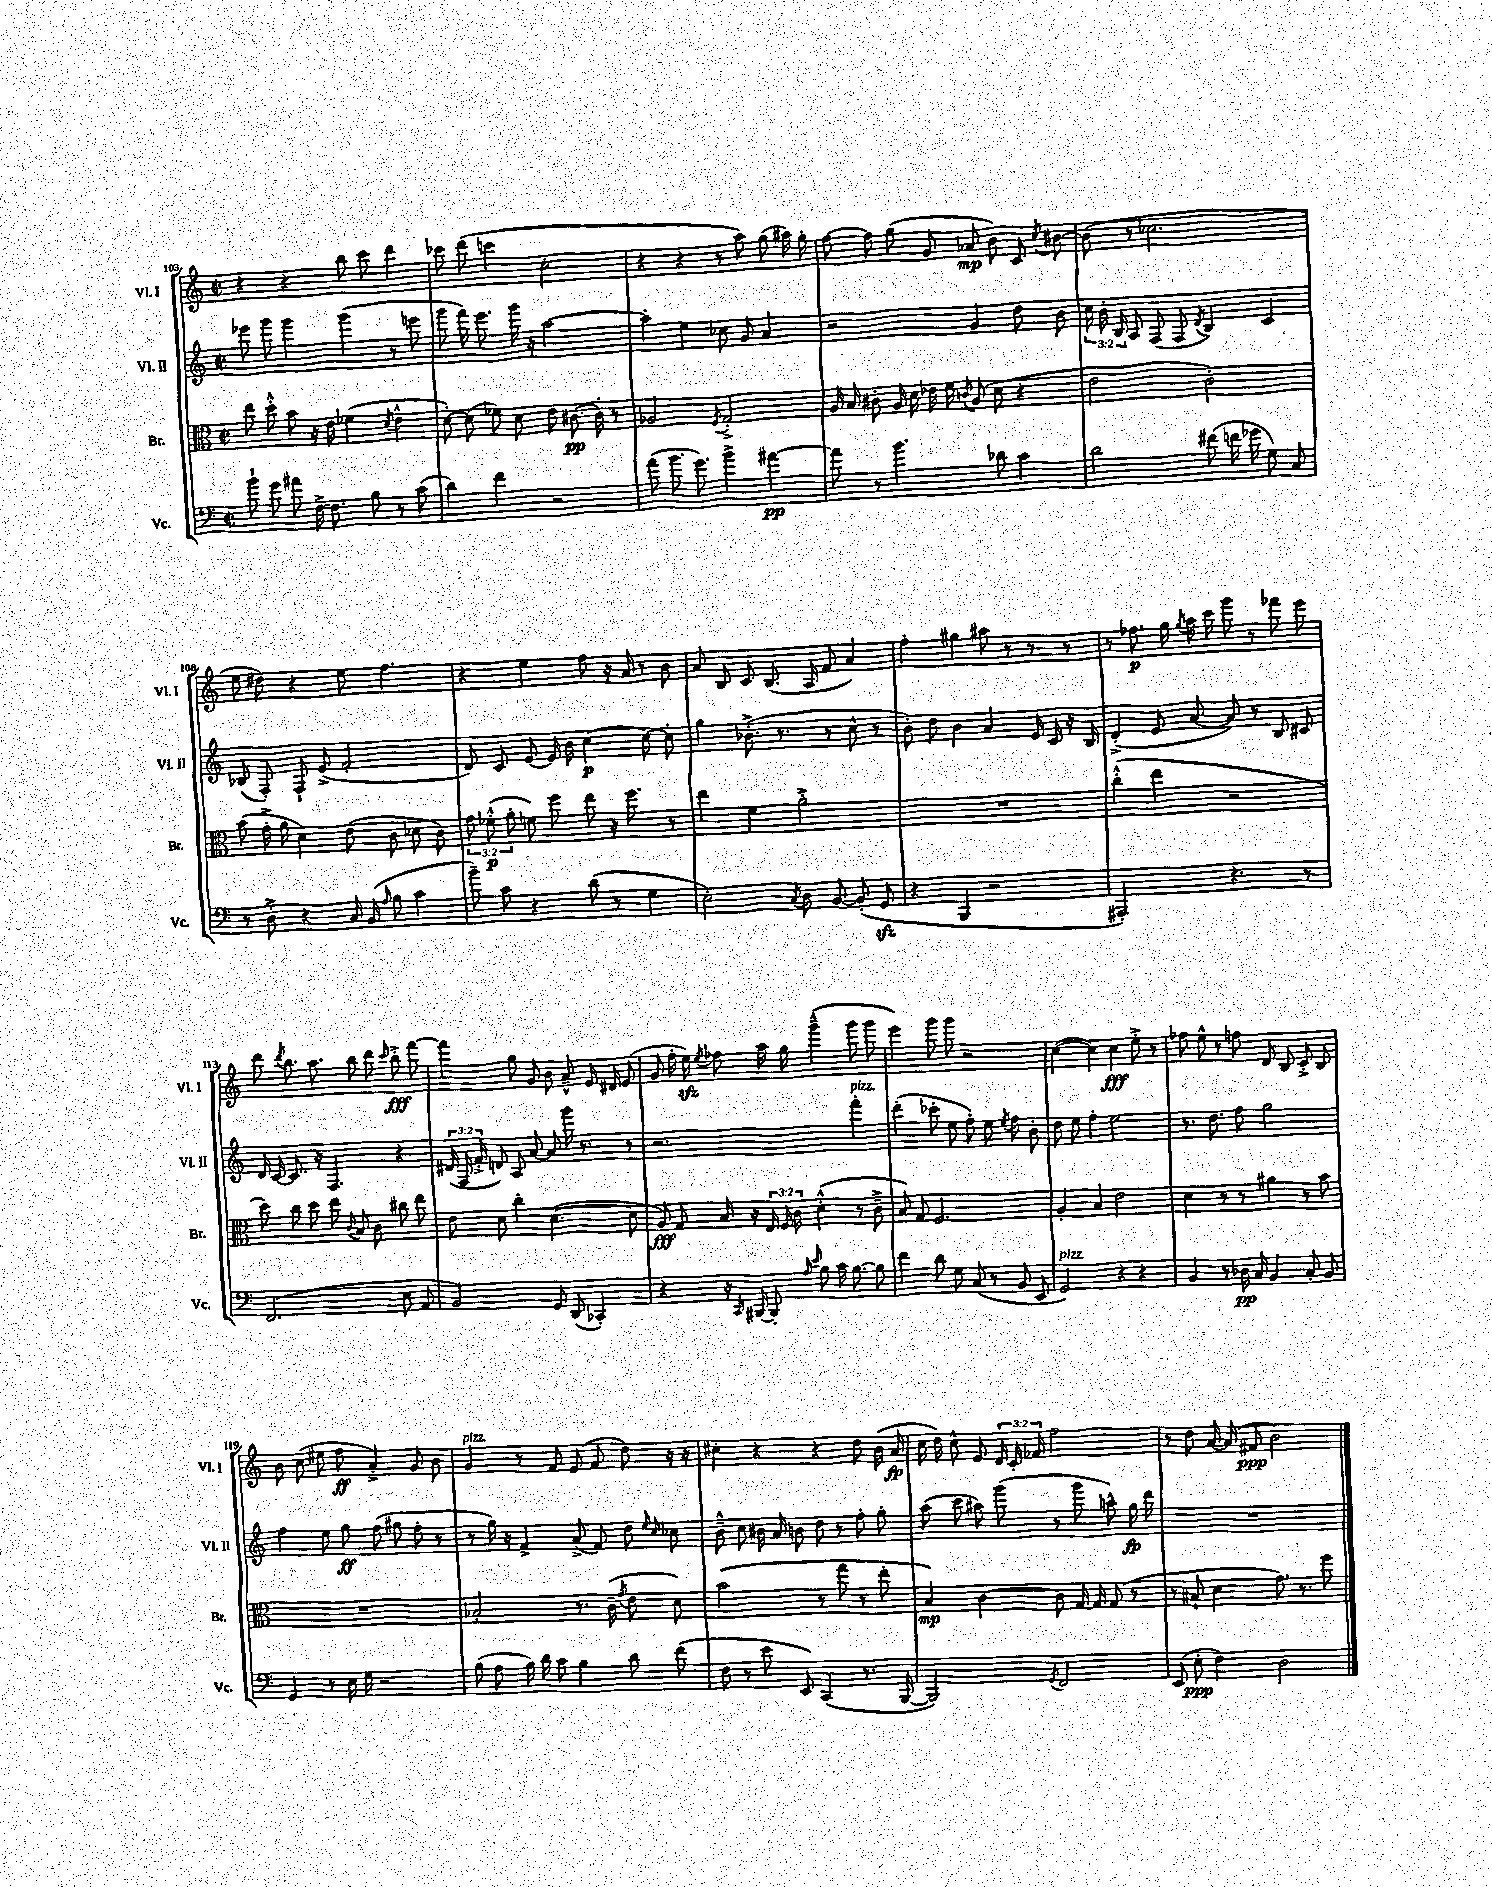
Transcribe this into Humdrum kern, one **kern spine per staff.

**kern	**kern	**kern	**kern
*staff4	*staff3	*staff2	*staff1
*clefF4	*clefC3	*clefG2	*clefG2
*k[]	*k[]	*k[]	*k[]
*M2/2	*M2/2	*M2/2	*M2/2
*met(c|)	*met(c|)	*met(c|)	*met(c|)
8b`	8ee	8eee-	4r
8g	8dd'^^	8ggg	.
8a#	8b	4ggg	4r
[16F^	16r	.	.
8.F]	16e	.	.
.	(4f-	(4ggg	8bb
8B	.	.	8ccc
.	8qd	.	.
8r	4e^^	8r	4ddd
(8c	.	8eee	.
=	=	=	=
4d)	[8d')	8ggg	8ccc-
.	(8d]	16fff)	(8ddd
.	.	8.eee	.
4f	8f-)	.	4ccc
.	8d	16ggg	.
.	.	16r	.
2r	8e	[2aa	2cc'
.	[8.c#	.	.
.	16c#']	.	.
.	8r	.	.
=	=	=	=
(8a	2A-	4aa']	4r
8.b	.	.	.
.	.	4ee	4r
8.g)	.	.	.
.	8qF	.	.
4b^	2G'^	8cc-	8r
.	.	8g	8aa)
[4a#	.	4a	(8gg
.	.	.	16aa#)
.	.	.	16gg'
=	=	=	=
8a#]	16A	2r	[8ff
.	16B	.	.
8r	8c#'	.	8ff]
4.b	16A	.	(8gg
.	16d	.	.
.	16e-	.	8g
.	16f	.	.
.	8qc	.	.
.	(8A	4g	8a-
8d-	8d	.	8b)
4c	4r	8dd	8c
.	.	.	8qcc
.	.	8b	[8b#
=	=	=	=
2d	2e	24cc	(8b#]
.	.	24b'	.
.	.	24B	.
.	.	8A	8r
.	.	(8F	2.cc-
.	.	8F	.
.	.	8qd	.
(8f#	2c')	4B)	.
16f	.	.	.
16g-	.	.	.
8G)	.	4c	.
8C	.	.	.
=	=	=	=
8r	(8b	(8B-	8ee
8D'^	16g'^	8F')	8dd#)
.	16a	.	.
4r	4d)	8F`	4r
.	.	(8e^	.
16C	(8e	2f'	8ee
(16BB	.	.	.
16qqA	.	.	.
8B	8c	.	4.ff
4c	8d-	.	.
.	8c)	.	.
=	=	=	=
8b~)	12g	8d)	4r
.	(12f-'^^	.	.
8c	.	8c	.
.	12a'	.	.
4r	8f)	[8e	4ee
.	8ff	16e]	.
.	.	16b	.
(8d	8ee	[4cc	8ff
8r	16r	.	16r
.	8.ff	.	16a
4G	.	8cc_	8r
.	8r	8cc']	8b
=	=	=	=
2E')	4ee	4gg	8a
.	.	.	8B
.	4f	(8.b-'^	8c
.	.	.	(8.B
.	.	8.r	.
8qC	.	.	.
8D	2a'^	.	.
.	.	.	16A
[8BB	.	8r	8f
(8BB']	.	8cc^^	4a)
8GG	.	8r	.
=	=	=	=
4r	1r	8b')	4ff'
.	.	8dd	.
4BBB	.	4b	4gg#
2r	.	4a	8aa#
.	.	.	8r
.	.	16e	8r
.	.	16c	.
.	.	16r	8r
.	.	16B	.
=	=	=	=
2AAA#')	(4cc'^^	(4d'^	8r
.	.	.	8.ff-
.	4ee	8e	.
.	.	.	16gg
.	.	.	8qgg
.	.	[8a	16aa
.	.	.	16ccc
4.r	2r	8a])	8ggg
.	.	8r	8r
.	.	8B	8fff-
8r	.	8c#	8eee
=	=	=	=
(2.FF	8dd)	16d	8ddd
.	.	[16c	.
.	.	.	8qddd
.	8cc	8.c]	8.bb
.	8dd	.	.
.	.	16r	8.aa
.	8ee	4.F	.
.	8qqc	.	.
.	8B	.	8bb
.	8c	.	8ddd
.	.	.	16qqccc
8E	8cc#	4r	8bb'^
8AA	8ee	.	[8fff
=	=	=	=
2BB)	8e	(24d#	4fff]
.	.	24F	.
.	.	24f'^	.
.	8d	8d)	.
.	4cc'	8A	8gg
.	.	[8a	8g
8GG	([4.d	8a]	8b
(8DD	.	16ggg	8a~^^
.	.	8.r	.
4CC-')	.	.	16e
.	.	.	16d#
.	8d]	8r	(8e
=	=	=	=
4r	8A)	2.r	8g
.	8G	.	16ff'
.	.	.	16ee)
.	.	.	8qee
16r	16B	.	8ff-
16qqCC	.	.	.
[16BBB#	16r	.	.
8BBB#']	24E	.	16aa
.	24F	.	.
.	.	.	16gg
.	24c	.	.
16qqA	.	.	.
16qqe	.	.	.
8B	(4d'^^	.	(4ggg~^^
16c	.	.	.
[8.B	.	.	.
.	8r	4fff'	8ggg
8B]	8c~^	.	8ggg
=	=	=	=
4f	8B)	(4ddd'	4eee)
.	8G	.	.
8d	2.F	8ccc-'	8ggg
8G	.	8ee	8ggg
(8C	.	8ff')	2r
8r	.	8ee	.
.	.	8qee	.
8BB	.	8ff	.
8EE	.	8b'	.
=	=	=	=
2GG)	4A'	8dd	([4cc
.	.	8ee	.
.	4B	4ff'	4cc])
4r	2e	2ee	4cc
4r	.	.	8ee'^
.	.	.	8r
=	=	=	=
4BB	4d	8.r	8ff-
.	.	.	8ee^^
.	.	8.dd	.
8r	8r	.	8r
16D-	8r	8ff	8ff
16C	.	.	.
4BB	4a#	2gg	8d
.	.	.	8B
8C'	8r	.	8c'^
8BB	8b	.	8B
=	=	=	=
4GG	1r	4ff	8b
.	.	.	(8cc
8r	.	8ee	8ee#
16E	.	8gg	8ff
16G	.	.	.
2r	.	(8ff	4a'^)
.	.	8gg#	.
.	.	8ff'	8g
.	.	8r	8b
=	=	=	=
(8B	2B-'	8r	4g
8A	.	16gg)	.
.	.	16r	.
16B)	.	4f^	8r
16d	.	.	.
8c	.	.	8f
4B	8.r	(8a^	(8e
.	.	8f)	8f
.	(16c~	.	.
.	8qg	.	.
8d	8e	8dd	8dd)
.	.	16qqee	.
.	.	16qqcc	.
(8f	8d)	8cc-	16r
.	.	.	16r
=	=	=	=
8F	(2b	8b~^^	4cc#'
8r	.	8cc	.
8e	.	16b#	4r
.	.	16a	.
8EE)	.	8b	.
(4CC	8r	8dd	4r
.	8gg	8r	.
8.r	8r	8ff'	8dd
.	8ee'	8gg'	(16b
[16BBB	.	.	16a
=	=	=	=
2BBB])	4B)	(8aa	16cc
.	.	.	16dd)
.	.	8ccc	8cc^^
.	[4c	8aa#)	8e
.	.	(8ggg	24d
.	.	.	24c'
.	.	.	24f-
8qGG	.	.	.
2FF	8c]	8r	2ff
.	[16G	8ggg	.
.	16G]	.	.
.	(8G	8aa^^)	.
.	8r	16gg	.
.	.	16ddd	.
=	=	=	=
(8EE	8r	1r	8r
8E'	8B#`	.	8dd
4F)	4d	.	[16a
.	.	.	(16a]
.	.	.	8f#
2D	8.g)	.	2b)
.	8.r	.	.
.	8ff	.	.
==	==	==	==
*-	*-	*-	*-
